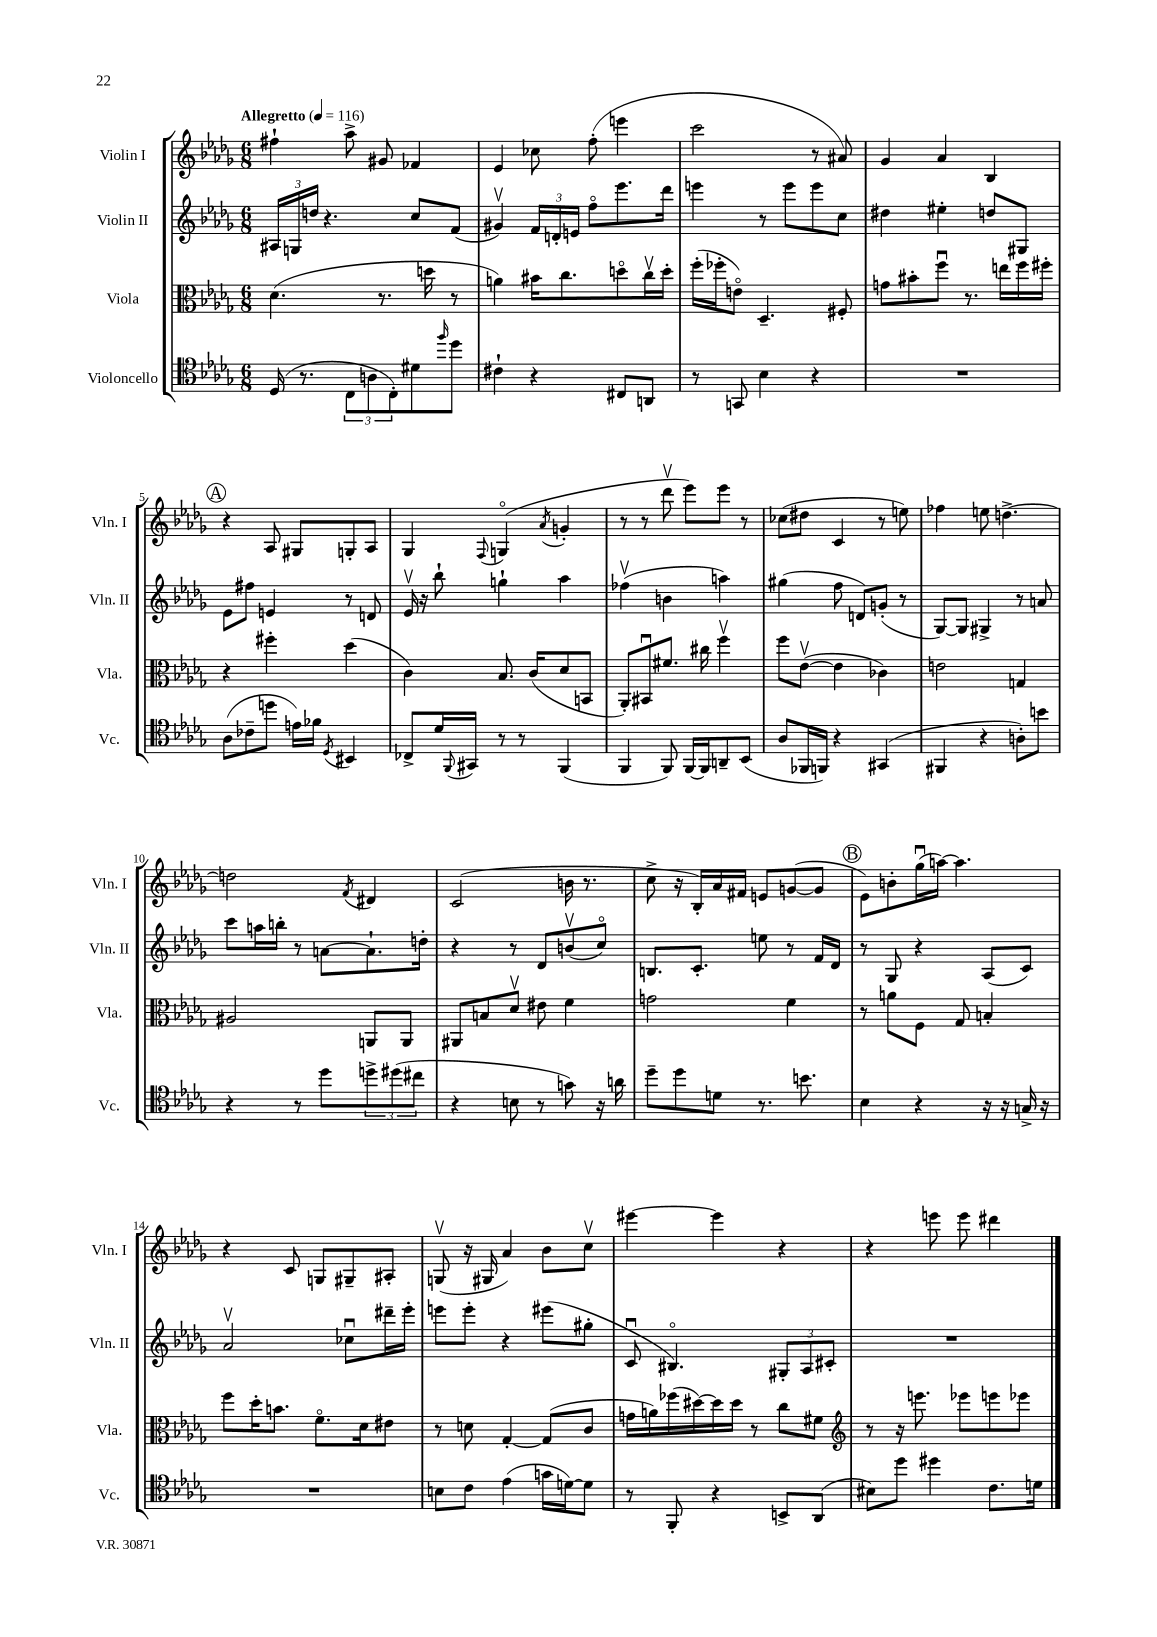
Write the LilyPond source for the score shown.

<<
\new StaffGroup <<
\new Staff = "s0" \with { instrumentName = "Violin I" shortInstrumentName = "Vln. I" } {
    \clef treble \key des \major \numericTimeSignature \time 6/8 \tempo "Allegretto" 4 = 116
    fis''4-! aes''8-> gis'8 fes'4 |
    ees'4 ces''8 f''8-.( e'''4 |
    c'''2 r8 ais'8) |
    ges'4 aes'4 bes4 |
    \mark \markup { \circle "A" } r4 aes8 gis8 g8-. aes8 |
    ges4 \appoggiatura { f8 } g4\flageolet( \acciaccatura { aes'8 } g'4-. |
    r8 r8 des'''8\upbow ees'''8) ees'''8 r8 |
    ces''8( dis''8 c'4 r8 e''8) |
    fes''4 e''8 d''4.~-> |
    d''2 \acciaccatura { f'8 } dis'4 |
    c'2( b'16 r8. |
    c''8-> r16 bes16-.) aes'16 fis'16 e'8 g'8~( g'8 |
    \mark \markup { \circle "B" } ees'8) b'8-. ges''16\downbow( a''16~) a''4. |
    r4 c'8 g8 gis8-- ais8-. |
    g8\upbow( r16 gis16 aes'4) bes'8 c''8\upbow |
    eis'''4~ eis'''4 r4 |
    r4 e'''8 e'''8 dis'''4 \bar "|." |
}
\new Staff = "s1" \with { instrumentName = "Violin II" shortInstrumentName = "Vln. II" } {
    \clef treble \key des \major \numericTimeSignature \time 6/8
    \tuplet 3/2 { ais16 g16 d''16 } r4. c''8 f'8( |
    gis'4\upbow) \tuplet 3/2 { f'16 d'16-. e'16 } f''8\flageolet ees'''8. des'''16 |
    e'''4 r8 e'''8 e'''8 c''8 |
    dis''4 eis''4-. d''8 gis8 |
    \mark \markup { \circle "A" } ees'8 fis''8 e'4 r8 d'8 |
    ees'16\upbow r16 bes''8-! g''4-! aes''4 |
    fes''4\upbow( b'4 a''4) |
    gis''4( f''8 d'8) g'8-.( r8 |
    ges8~) ges8 gis4-> r8 a'8 |
    c'''8 a''16 b''16-. r8 a'8~ a'8.-! d''16-. |
    r4 r8 des'8 b'8\upbow( c''8\flageolet) |
    b8. c'8.-. e''8 r8 f'16 des'16 |
    \mark \markup { \circle "B" } r8 ges8 r4 aes8( c'8) |
    aes'2\upbow ces''8\downbow dis'''16-- ees'''16-. |
    e'''8 e'''8-. r4 eis'''8( gis''8-. |
    c'8\downbow bis4.\flageolet) \tuplet 3/2 { gis8-. aes8 cis'8-. } |
    R2. \bar "|." |
}
\new Staff = "s2" \with { instrumentName = "Viola" shortInstrumentName = "Vla." } {
    \clef alto \key des \major \numericTimeSignature \time 6/8
    des'4.( r8. d''16 r8 |
    a'4) bis'16 c''8. d''8\flageolet c''16\upbow d''16-. |
    f''16-.( fes''16-. e'8\flageolet) des4.-- fis8-. |
    g'8 bis'8-. f''8\downbow r8. e''16 f''16 fis''16-. |
    \mark \markup { \circle "A" } r4 fis''4-. des''4( |
    c'4) bes8. c'16( des'8 b,8 |
    aes,8-.) bis,8\downbow fis'8. cis''16 f''4\upbow |
    f''8 ees'8~\upbow( ees'4 ces'4) |
    e'2 g4 |
    ais2 a,8 a,8 |
    ais,8 b8 des'8\upbow eis'8 f'4 |
    g'2 f'4 |
    \mark \markup { \circle "B" } r8 a'8 f8 ges8 b4-. |
    f''8 des''16-. b'8. f'8.\flageolet des'16 eis'8 |
    r8 d'8 ges4~-. ges8( c'8 |
    g'16 a'16) fes''16( dis''16~) dis''16 dis''16 r8 c''8 fis'8 |
    \clef treble r8 r16 e'''8. ees'''8 e'''8 ees'''8 \bar "|." |
}
\new Staff = "s3" \with { instrumentName = "Violoncello" shortInstrumentName = "Vc." } {
    \clef tenor \key des \major \numericTimeSignature \time 6/8
    des16( r8. \tuplet 3/2 { c8 a8 c8-.) } dis'8 \grace { f''16 } des''8 |
    cis'4-! r4 cis8 a,8 |
    r8 g,8 bes4 r4 |
    R2. |
    \mark \markup { \circle "A" } aes8( ces'8-- d''8 e'16) fes'16 \acciaccatura { des8 } bis,4 |
    ces8-> des'16 \appoggiatura { f,8 } gis,16 r8 r8 f,4( |
    f,4 f,8) f,16~ f,16 a,8-- bes,8( |
    aes8 fes,16 f,16) r4 gis,4( |
    fis,4 r4 a8-.) b'8 |
    r4 r8 des''8 \tuplet 3/2 { d''8-> dis''8( cis''8 } |
    r4 b8 r8 g'8) r16 a'16 |
    des''8-- des''8 d'8 r8. b'8. |
    \mark \markup { \circle "B" } bes4 r4 r16 r16 g16-> r16 |
    R2. |
    b8 c'8 ees'4( g'16 d'16~) d'8 |
    r8 f,8-. r4 b,8-> aes,8( |
    bis8) des''8 dis''4 c'8. d'16 \bar "|." |
}
>>
>>
